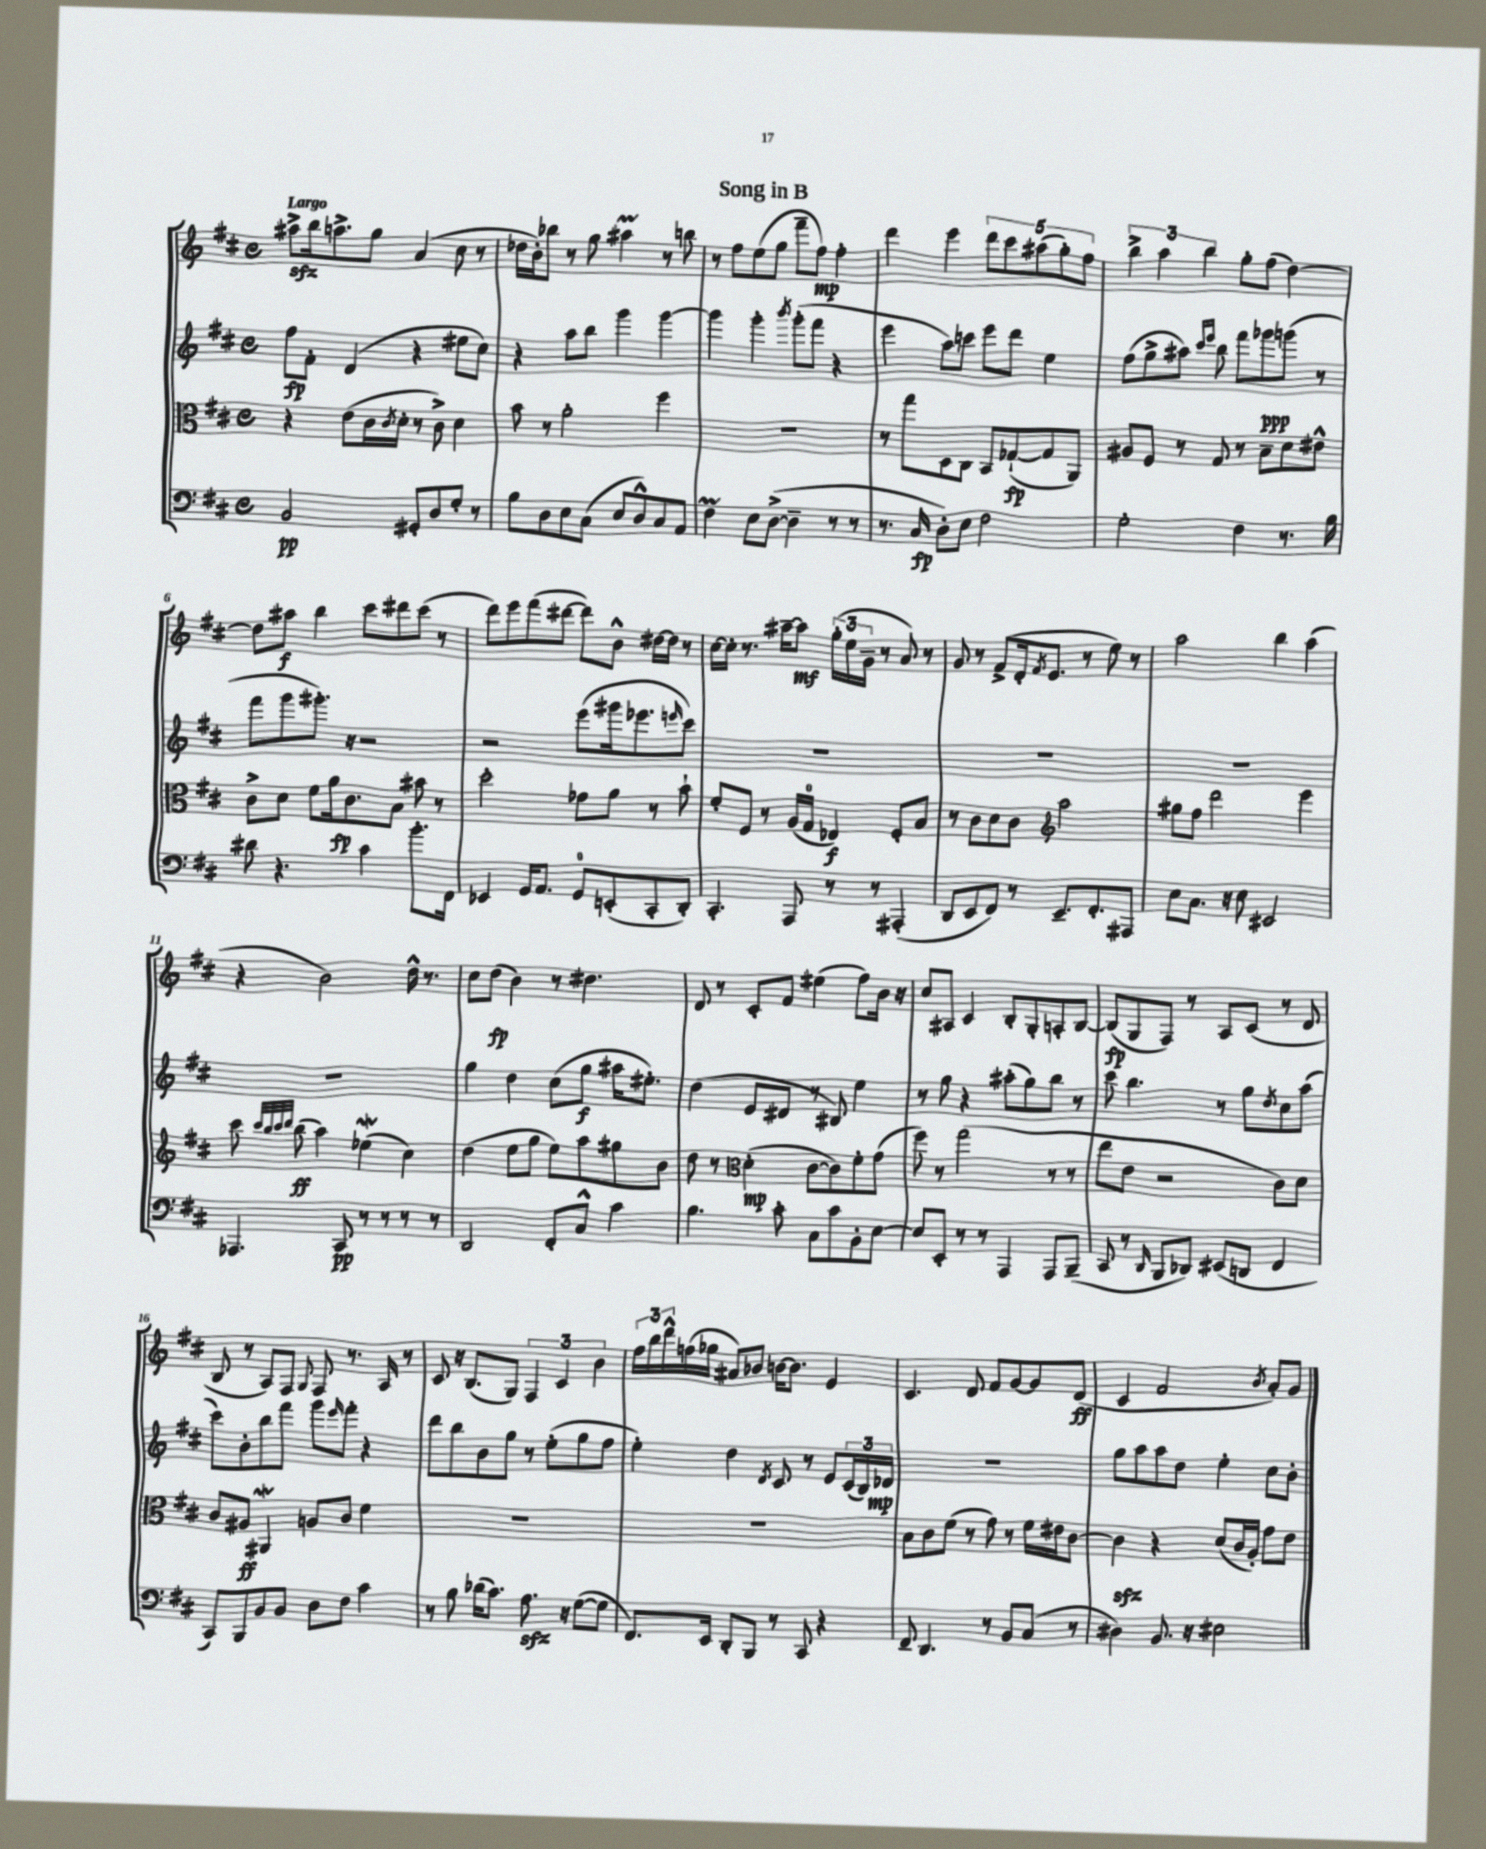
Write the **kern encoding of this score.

**kern	**kern	**kern	**kern
*staff4	*staff3	*staff2	*staff1
*clefF4	*clefC3	*clefG2	*clefG2
*k[f#c#]	*k[f#c#]	*k[f#c#]	*k[f#c#]
*M4/4	*M4/4	*M4/4	*M4/4
*met(c)	*met(c)	*met(c)	*met(c)
2BB	4r	8ff#	8aa#^
.	.	8f#'	16bb
.	.	.	8.aa^
.	(8e	(4d	.
.	16c#	.	8gg
.	8qc#	.	.
.	16d'	.	.
8GG#'	8r	4r	(4a
8D	8c#^)	.	.
8G'	4d	8ee#	8cc#
8r	.	8cc#)	8r
=	=	=	=
8B	8b	4r	16dd-
.	.	.	16b')
8D	8r	.	8bb-
8E	2a'	8aa	8r
(8C#	.	8bb	8gg
8E	.	4ggg	4aa#
8D^^)	.	.	.
8C#	4ff#	[4ggg	8r
8AA	.	.	8bb
=	=	=	=
4F#	1r	4ggg]	8r
.	.	.	8ff#
8E	.	4ggg'	(8ee
([8D^	.	.	8gg
.	.	8qbbb	.
4D~]	.	(8ggg'	8fff#~
.	.	8fff#	8ff#)
8r	.	4r	4ff#'
8r	.	.	.
=	=	=	=
8.r	8r	4eee	4ddd
.	8gg	.	.
16C#	.	.	.
8D')	8D	8aa)	4eee
8E	8C#	8ccc	.
2F#	8BB	8eee	10ddd
.	.	.	10ccc#
.	([8G-`	8ddd	.
.	.	.	(10aa#
.	8G-]	4ee	.
.	.	.	10gg')
.	8AA)	.	.
.	.	.	10ff#
=	=	=	=
2G'	8A#	(8ff#	6bb^
.	8F#	8gg^	.
.	.	.	6aa
.	8r	8aa#)	.
.	.	.	6bb
.	.	16qqccc#	.
.	.	16qqeee	.
.	8G	8bb	.
4F#	8r	8fff#	8gg'
.	8B~	8ggg-	(8ff#
8.r	8d	(8ggg	[4dd)
.	8e#^^	8r	.
16B	.	.	.
=	=	=	=
8d#	8c#^	8fff#	8dd]
4.r	8d	8ggg	8aa#
.	8f#	8.ggg#')	4bb
.	16a	.	.
.	8.c#	16r	.
4c#	.	2r	8ccc#
.	8B	.	8ddd#
8.b'	8b#	.	(8ccc#
.	8r	.	8r
16FF#	.	.	.
=	=	=	=
4EE-	2dd'	2r	8ddd)
.	.	.	8eee
16GG	.	.	(8fff#
8.AA	.	.	.
.	.	.	[8ddd#
8GG	8g-	(8eee	8ddd#])
(8EE'	8a	16ggg#	8b^^
.	.	8.eee-	.
8CC#'	8r	.	[16dd#
.	.	.	16dd#]
.	.	16qqeee	.
8DD')	8b`	8ccc#)	8r
=	=	=	=
4.CC#'	8f#'	1r	[16cc#
.	.	.	16cc#']
.	8F#	.	8.r
.	8r	.	.
.	.	.	[16aa#~
8AAA	(16A	.	8aa#]
.	16G	.	.
8r	4E-)	.	(24gg'
.	.	.	24ee
.	.	.	24g~
8r	.	.	8r
(4AAA#'	8F#'	.	8a)
.	8B	.	8r
=	=	=	=
8DD	8r	1r	8g
8EE	8c#	.	8r
8FF#)	8d	.	(8f#^
8r	8c#	.	16d'
.	.	.	8qf#
.	.	.	8.e
*	*clefG2	*	*
8.EE~	2aa	.	.
.	.	.	8r
8.FF#'	.	.	.
.	.	.	8ee)
8AAA#	.	.	8r
=	=	=	=
8E	8gg#	1r	2aa
8.C#	8ff#	.	.
.	2ddd	.	.
16r	.	.	.
8E	.	.	.
2EE#	.	.	4bb
.	4eee	.	(4aa
=	=	=	=
4.AAA-	8ccc#	1r	4r
.	32qqccc#	.	.
.	32qqbb	.	.
.	32qqccc#	.	.
.	32qqddd	.	.
.	(8bb	.	.
.	4aa)	.	2b)
8CC#	.	.	.
8r	(4ee-	.	.
8r	.	.	.
8r	4cc#)	.	16dd^^
.	.	.	8.r
8r	.	.	.
=	=	=	=
2DD	(4dd	4gg	8cc#
.	.	.	(8dd
.	8ee	4dd	4b)
.	8gg	.	.
8FF#'	8ee)	(8cc#	8r
8C#^^	8aa	8gg	4.dd#
4c#	8gg#	16aa#	.
.	.	8.ee#')	.
.	8b	.	.
=	=	=	=
4.B	8dd	(4dd	8d
.	8r	.	8r
*	*clefC3	*	*
.	(4d'	8e	8c#'
8c#'	.	8d#	8f#
8C#	[8c#	8r	(4ee#
8c#	8c#])	8B#)	.
8BB'	8f#'	4ee	8ff#)
[8E	(8g	.	16b
.	.	.	16r
=	=	=	=
8E]	8ff#)	8r	8cc#
8EE'	8r	8gg	8A#
8r	(2gg	4r	4c#
8r	.	.	.
4AAA	.	(8aa#'	8B'
.	.	8gg)	8G'
8AAA	8r	8bb	8A'
(8BBB~	8r	8r	[8B
=	=	=	=
8CC#	8ee	8ccc#	(8B]
8r	8e	4.bb	8G
16qqDD	.	.	.
8BBB	2r	.	8F#)
8DD-)	.	.	8r
(8EE#	.	8r	8A
8DD	.	8gg	(8c#
.	.	8qdd	.
4FF#	8c#)	8cc#	8r
.	8d	(8aa	8d
=	=	=	=
8CC#)	8c#	8ccc#)	8B
8BBB	8A#	8b'	8r
8BB	4AA#	8bb	8A)
8BB	.	8fff#	8F#
.	.	.	8qqG
8D	8A	8ggg	8F#
.	.	16qqeee	.
8F#	8c#	8fff#'	8.r
4c#	4f#	4r	.
.	.	.	16A
.	.	.	8r
=	=	=	=
8r	1r	8ddd	8c#
8B	.	8bb	16r
.	.	.	(8.B
(16d-	.	8b	.
8.c#)	.	.	.
.	.	8gg	8G)
8.A	.	8r	6F#
.	.	(8ee'	.
.	.	.	6c#
16r	.	.	.
([8G	.	8gg	.
.	.	.	6b
8G]	.	8ff#	.
=	=	=	=
8.FF#)	1r	4ee')	24ff#
.	.	.	24bb
.	.	.	24ddd^^
.	.	.	(16ff
16EE	.	.	16gg-
8DD'	.	4dd	8a#)
8BBB	.	.	8b-
.	.	8qd	.
8r	.	8c#	[16b
.	.	.	8.b]
8CC#	.	8r	.
4r	.	8e	4e
.	.	(24c#	.
.	.	24B)	.
.	.	24d-	.
=	=	=	=
8FF#~	8B	1r	4.c#
4.DD	8c#	.	.
.	(8f#	.	.
.	8r	.	8d
8r	8g)	.	8f#
8BB	8r	.	[8g
(8C#	16f#	.	8g]
.	16e#	.	.
8r	[8c#	.	(8d
=	=	=	=
4D#)	4c#]	8gg	4c#
.	.	8aa	.
8.BB	4r	8aa	2f#
.	.	8dd	.
16r	.	.	.
2E#	(8d	4ee'	.
.	16c#	.	.
.	16A')	.	.
.	.	.	8qb
.	8g	8cc#	8a')
.	8e	8b'	8g
==	==	==	==
*-	*-	*-	*-
